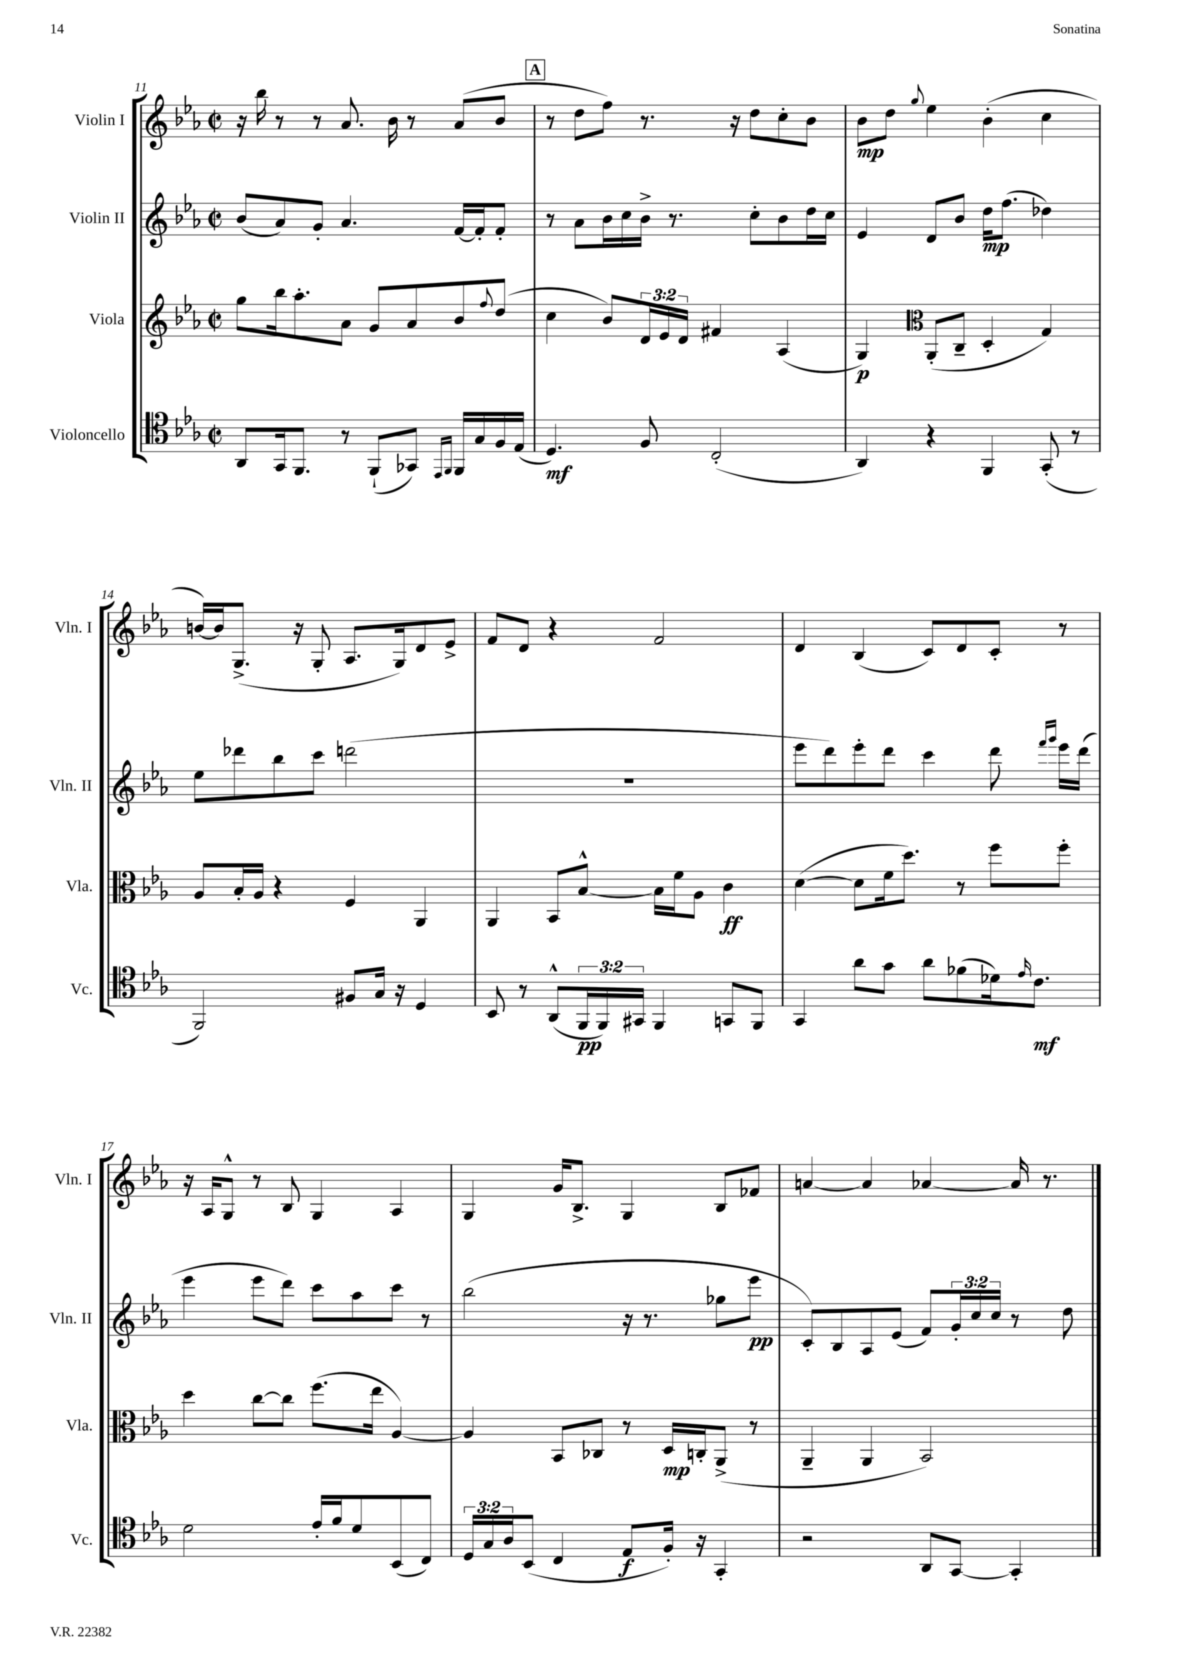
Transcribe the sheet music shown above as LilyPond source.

<<
\new StaffGroup <<
\new Staff = "s0" \with { instrumentName = "Violin I" shortInstrumentName = "Vln. I" } {
    \clef treble \key ees \major \defaultTimeSignature \time 2/2
    r16 bes''16 r8 r8 aes'8. bes'16 r8 aes'8( bes'8 |
    \mark \markup { \box "A" } r8 d''8 f''8) r8. r16 d''8 c''8-. bes'8 |
    bes'8\mp d''8 \appoggiatura { g''8 } ees''4 bes'4-.( c''4 |
    b'16~) b'16 g8.->( r16 g8-. aes8. g16) d'8 ees'8-> |
    f'8 d'8 r4 f'2 |
    d'4 bes4( c'8) d'8 c'8-. r8 |
    r16 aes16 g8-^ r8 bes8 g4 aes4 |
    g4 g'16 bes8.-> g4 bes8 fes'8 |
    a'4~ a'4 aes'4~ aes'16 r8. \bar "|." |
}
\new Staff = "s1" \with { instrumentName = "Violin II" shortInstrumentName = "Vln. II" } {
    \clef treble \key ees \major \defaultTimeSignature \time 2/2 \override Staff.TupletNumber.text = #tuplet-number::calc-fraction-text
    bes'8( aes'8) g'8-. aes'4. f'16~ f'16-. f'8-. |
    \mark \markup { \box "A" } r8 aes'8 bes'16 c''16 bes'16-> r8. c''8-. bes'8 d''16 c''16 |
    ees'4 d'8 bes'8 d''16\mp f''8.( des''4) |
    ees''8 des'''8 bes''8 c'''8 d'''2( |
    R1 |
    ees'''8 d'''8) ees'''8-. d'''8 c'''4 d'''8 \grace { f'''16 g'''16 } ees'''16 d'''16( |
    ees'''4 ees'''8 d'''8) c'''8 aes''8 c'''8 r8 |
    bes''2( r16 r8. ges''8 ees'''8\pp |
    c'8-.) bes8 aes8 ees'8( f'8) \tuplet 3/2 { g'16-. c''16 c''16 } r8 d''8 \bar "|." |
}
\new Staff = "s2" \with { instrumentName = "Viola" shortInstrumentName = "Vla." } {
    \clef treble \key ees \major \defaultTimeSignature \time 2/2 \override Staff.TupletNumber.text = #tuplet-number::calc-fraction-text
    g''8 bes''16 aes''8.-. aes'8 g'8 aes'8 bes'8 \appoggiatura { f''8 } d''8( |
    \mark \markup { \box "A" } c''4 bes'8) \tuplet 3/2 { d'16 ees'16 d'16 } fis'4 aes4( |
    g4\p) \clef alto aes,8-.( c8-- d4-. g4) |
    aes8 bes16-. aes16 r4 f4 aes,4 |
    aes,4 bes,8 bes8~-^ bes16 f'16 aes8 c'4\ff |
    d'4~( d'8 f'16 d''8.) r8 f''8 f''8-. |
    d''4 c''8~ c''8 f''8.( ees''16 aes4~) |
    aes4 bes,8 ces8 r8 d16\mp c16-. aes,8->( r8 |
    aes,4-- aes,4 bes,2) \bar "|." |
}
\new Staff = "s3" \with { instrumentName = "Violoncello" shortInstrumentName = "Vc." } {
    \clef tenor \key ees \major \defaultTimeSignature \time 2/2 \override Staff.TupletNumber.text = #tuplet-number::calc-fraction-text
    aes,8 g,16 f,8. r8 f,8-!( ges,8) \grace { ees,16 f,16 } f,16 g16 f16 ees16( |
    \mark \markup { \box "A" } d4.\mf) f8 c2-.( |
    aes,4) r4 f,4 g,8-.( r8 |
    f,2) fis8 g16 r16 d4 |
    bes,8 r8 aes,8-^( \tuplet 3/2 { f,16\pp f,16) gis,16 } f,4 g,8 f,8 |
    g,4 aes'8 g'8 aes'8 fes'8( des'16) \grace { ees'16 } c'8.\mf |
    d'2 ees'16-. f'16 d'8 bes,8( c8) |
    \tuplet 3/2 { d16 g16 aes16 } bes,8( c4 ees8\f f16-.) r16 g,4-. |
    r2 aes,8 g,8~ g,4-. \bar "|." |
}
>>
>>
\layout { \context { \Score currentBarNumber = #11 } }
